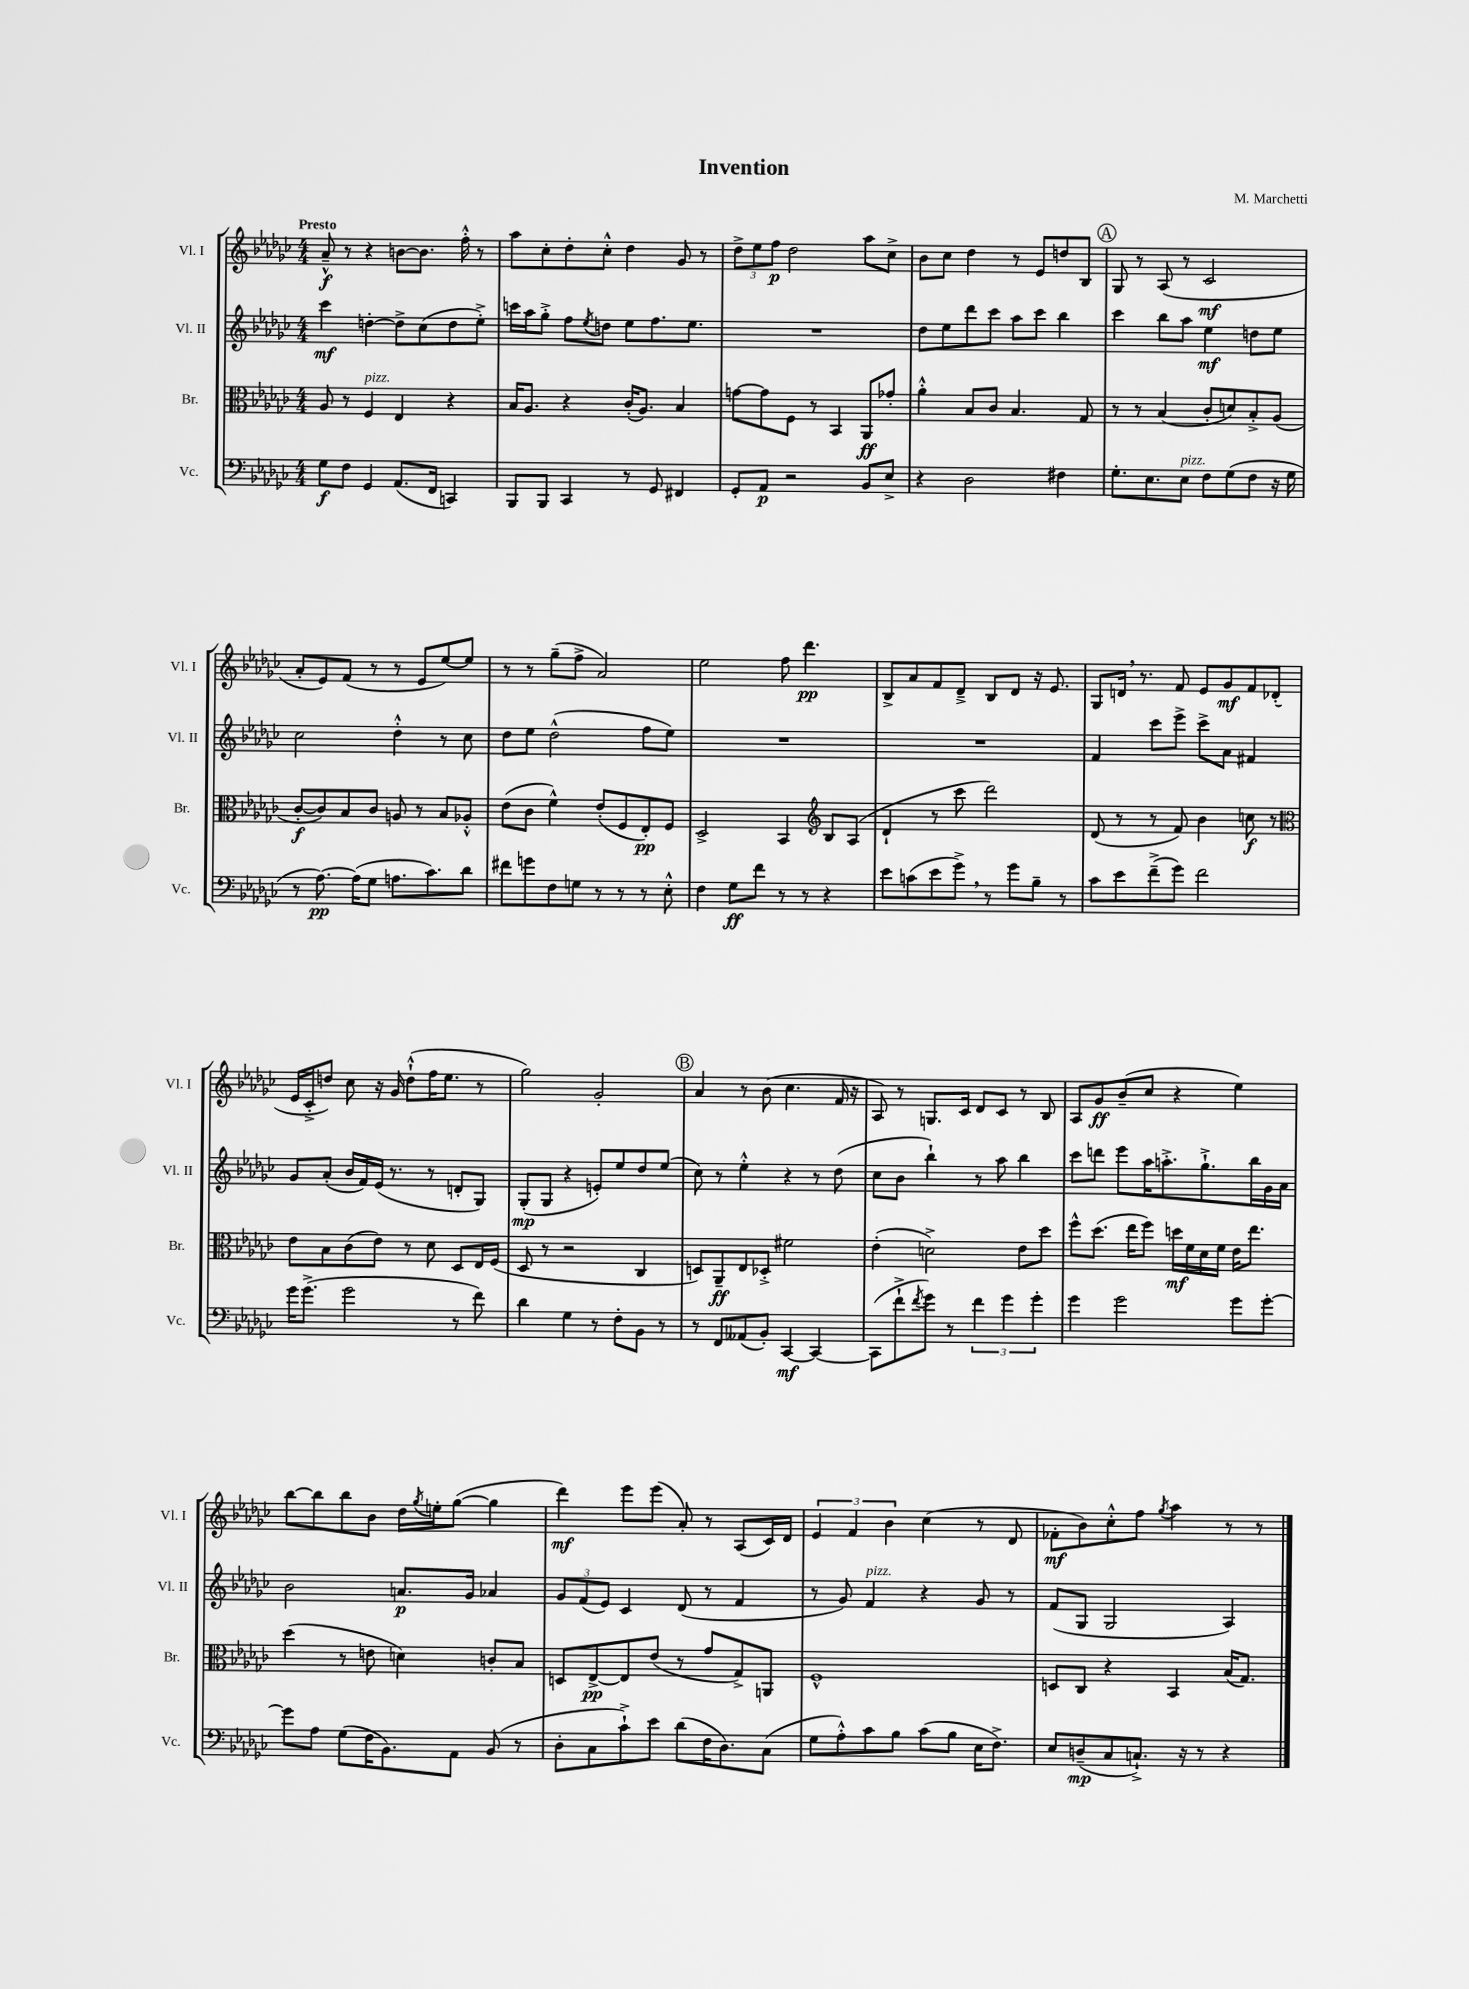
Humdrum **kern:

**kern	**dynam	**kern	**dynam	**kern	**dynam	**kern	**dynam
*part4	*part4	*part3	*part3	*part2	*part2	*part1	*part1
*staff4	*staff4	*staff3	*staff3	*staff2	*staff2	*staff1	*staff1
*I"Vc.	*	*I"Br.	*	*I"Vl. II	*	*I"Vl. I	*
*I'Vc.	*	*I'Br.	*	*I'Vl. II	*	*I'Vl. I	*
*clefF4	*	*clefC3	*	*clefG2	*	*clefG2	*
*k[b-e-a-d-g-c-]	*	*k[b-e-a-d-g-c-]	*	*k[b-e-a-d-g-c-]	*	*k[b-e-a-d-g-c-]	*
*M4/4	*	*M4/4	*	*M4/4	*	*M4/4	*
=1	=1	=1	=1	=1	=1	=1	=1
!	!	!	!	!	!	!LO:TX:a:B:t=Presto	!
8G-\L	f	8A-/	.	4ccc-\	mf	8a-~^^/	f
8F\J	.	8r	.	.	.	8r	.
!	!	!LO:TX:a:i:t=pizz.	!	!	!	!	!
4GG-/	.	4F/	.	[4ddn'\	.	4r	.
(8.AA-/L	.	4E-/	.	8dd^\L]	.	[8bn\L	.
.	.	.	.	(8cc-\	.	8.b\J]	.
16FF/Jk	.	.	.	.	.	.	.
4CCn/)	.	4r	.	8dd\	.	.	.
.	.	.	.	.	.	16ff'^^\	.
.	.	.	.	8ee-'^\J)	.	8r	.
=2	=2	=2	=2	=2	=2	=2	=2
8BBB-/L	.	16B-/KL	.	16cccn\LL	.	8aa-\L	.
.	.	8.A-/J	.	16aa-\J	.	.	.
8BBB-/J	.	.	.	8gg-'^\J	.	8cc-'\	.
4CC-/	.	4r	.	8ff\L	.	8dd-'\	.
.	.	.	.	8qee-/	.	.	.
.	.	.	.	8ddn\J	.	8cc-'^^\J	.
8r	.	(16c-'/KL	.	8ee-\L	.	4dd-\	.
.	.	8.A-/J)	.	.	.	.	.
8GG-/	.	.	.	8.ff\	.	.	.
4FF#X/	.	4B-/	.	.	.	8g-/	.
.	.	.	.	8.ee-\J	.	.	.
.	.	.	.	.	.	8r	.
=3	=3	=3	=3	=3	=3	=3	=3
8GG-'/L	.	[8gn\L	.	1r	.	12dd-^\L	.
.	.	.	.	.	.	12ee-\	.
8AA-/J	p	8g\]	.	.	.	.	.
.	.	.	.	.	.	12ff\J	p
2r	.	8F\J	.	.	.	2dd-\	.
.	.	8r	.	.	.	.	.
.	.	4BB-/	.	.	.	.	.
8BB-/L	.	8AA-/L	ff	.	.	8aa-\L	.
8E-^/J	.	8g-X'/J	.	.	.	8cc-^\J	.
=4	=4	=4	=4	=4	=4	=4	=4
4r	.	4a-'^^\	.	8dd-\L	.	8b-\L	.
.	.	.	.	8ee-\	.	8cc-\J	.
2D-\	.	8B-/L	.	8ddd-\	.	4dd-\	.
.	.	8c-/J	.	8ccc-\J	.	.	.
.	.	4.B-/	.	8aa-\L	.	8r	.
.	.	.	.	8ccc-\J	.	8e-/L	.
4F#X\	.	.	.	4bb-\	.	8ddn/	.
.	.	8G-/	.	.	.	8B-/J	.
!!LO:REH:place=s1:t=A
=5	=5	=5	=5	=5	=5	=5	=5
8.G-'\L	.	8r	.	4ccc-\	.	8G-/	.
.	.	8r	.	.	.	8r	.
8.E-\	.	.	.	.	.	.	.
.	.	(4B-/	.	8bb-\L	.	(8A-/	.
!LO:TX:a:i:t=pizz.	!	!	!	!	!	!	!
8E-\J	.	.	.	8aa-\J	.	8r	.
8F\L	.	8c-'/L	.	4ee-\	mf	2c-/	mf
(8G-\	.	8dn/)	.	.	.	.	.
8F\J	.	8B-'^/	.	8ddn\L	.	.	.
16r	.	(8A-/J	.	8ee-\J	.	.	.
16G-\	.	.	.	.	.	.	.
!!LO:LB:g=z
=6	=6	=6	=6	=6	=6	=6	=6
8r	.	[8c-'/L	f	2cc-\	.	8a-'/L	.
[8.A-\)	pp	8c-/])	.	.	.	8e-/)	.
.	.	8B-/	.	.	.	(8f/J	.
(16A-\KL]	.	.	.	.	.	.	.
8G-\J	.	8c-/J	.	.	.	8r	.
8.An\L	.	8An/	.	4dd-'^^\	.	8r	.
.	.	8r	.	.	.	8e-/L	.
8.c-\)	.	.	.	.	.	.	.
.	.	8B-/L	.	8r	.	[8ee-/)	.
8d-\J	.	8A-X'^^/J	.	8cc-\	.	8ee-/J]	.
=7	=7	=7	=7	=7	=7	=7	=7
8f#X\L	.	(8e-\L	.	8dd-\L	.	8r	.
8gn\	.	8c-\J	.	8ee-\J	.	8r	.
8F\	.	4f^^\)	.	(2dd-^^\	.	(8gg-~\L	.
8Gn\J	.	.	.	.	.	8ff^\J	.
8r	.	(8e-'/L	.	.	.	2a-/)	.
8r	.	8F/	.	.	.	.	.
8r	.	8E-'/)	pp	8ff\L	.	.	.
8E-'^^\	.	8F/J	.	8ee-\J)	.	.	.
=8	=8	=8	=8	=8	=8	=8	=8
4F\	.	2D-^/	.	1r	.	2ee-\	.
8G-\L	ff	.	.	.	.	.	.
8f\J	.	.	.	.	.	.	.
8r	.	4BB-/	.	.	.	8ff\	.
8r	.	.	.	.	.	4.ddd-\	pp
*	*	*clefG2	*	*	*	*	*
4r	.	8B-/L	.	.	.	.	.
.	.	(8A-/J	.	.	.	.	.
=9	=9	=9	=9	=9	=9	=9	=9
8e-\L	.	4d-`/	.	1r	.	8B-^/L	.
(8cn\	.	.	.	.	.	8a-/	.
8e-\	.	8r	.	.	.	8f/	.
8g-^,\J)	.	8ccc-\	.	.	.	8d-~^/J	.
8r	.	2ddd-\)	.	.	.	8B-/L	.
8g-\L	.	.	.	.	.	8d-/J	.
8B-~\J	.	.	.	.	.	16r	.
.	.	.	.	.	.	8.e-/	.
8r	.	.	.	.	.	.	.
=10	=10	=10	=10	=10	=10	=10	=10
8c-\L	.	(8d-/	.	4f/	.	8G-/L	.
8e-\	.	8r	.	.	.	16dn,/Jk	.
.	.	.	.	.	.	8.r	.
(8f~^\	.	8r	.	8ccc-\L	.	.	.
8g-\J)	.	8f/)	.	8eee-^\J	.	8f/	.
2f\	.	4b-\	.	8ccc-^\L	.	8e-/L	.
.	.	.	.	8a-\J	.	8g-/	mf
.	.	8ccn\	f	4f#X/	.	8f/	.
.	.	8r	.	.	.	(8d-X'/J	.
!!LO:LB:g=z
=11	=11	=11	=11	=11	=11	=11	=11
*	*	*clefC3	*	*	*	*	*
16g-\KL	.	8e-\L	.	8g-/L	.	16e-/LL	.
(8.g-^\J	.	.	.	.	.	16c-'^/J	.
.	.	8B-\	.	(8a-'/J	.	8ddn/J)	.
2g-\	.	(8c-\	.	16b-/LL	.	8cc-\	.
.	.	.	.	16f/)	.	.	.
.	.	8e-\J)	.	(16e-/JJ	.	16r	.
.	.	.	.	8.r	.	16g-/	.
.	.	8r	.	.	.	(8dd`^^\L	.
.	.	8d-\	.	8r	.	16ff\K	.
.	.	.	.	.	.	8.ee-\J	.
8r	.	8D-/L	.	8dn'/L	.	.	.
8f\)	.	16E-/L	.	8G-/J)	.	8r	.
.	.	(16F/JJ	.	.	.	.	.
=12	=12	=12	=12	=12	=12	=12	=12
4d-\	.	8D-/	.	(8G-'/L	mp	2gg-\)	.
.	.	8r	.	8G-/J	.	.	.
4G-\	.	2r	.	4r	.	.	.
8r	.	.	.	8en'/L)	.	2g-'/	.
8F'\L	.	.	.	8ee-/	.	.	.
8BB-\J	.	4C-/	.	8dd-/	.	.	.
8r	.	.	.	(8ee-/J	.	.	.
!!LO:REH:place=s1:t=B
=13	=13	=13	=13	=13	=13	=13	=13
8r	.	8Dn/L)	.	8cc-\)	.	4a-/	.
8FF/L	.	8AA-~/	ff	8r	.	.	.
(8AA--X/	.	8E-/	.	4ee-'^^\	.	8r	.
8BB-'/J)	.	8D-X'^/J	.	.	.	(8b-\	.
[4CC-/	mf	2f#X\	.	4r	.	4.cc-\	.
4CC-/_	.	.	.	8r	.	.	.
.	.	.	.	(8dd-\	.	16f/	.
.	.	.	.	.	.	16r	.
=14	=14	=14	=14	=14	=14	=14	=14
(8CC-\L]	.	(4e-'\	.	8cc-\L	.	8A-/)	.
8f`^\	.	.	.	8b-\J	.	8r	.
8qf/	.	.	.	.	.	.	.
8g-\J)	.	2dn^\)	.	4bb-`\)	.	8.Gn/L	.
8r	.	.	.	.	.	.	.
.	.	.	.	.	.	16c-/Jk	.
6f\	.	.	.	8r	.	8d-/L	.
.	.	.	.	8aa-\	.	8c-/J	.
6g-\	.	.	.	.	.	.	.
.	.	8e-\L	.	4bb-\	.	8r	.
6g-'\	.	.	.	.	.	.	.
.	.	8dd-\J	.	.	.	8B-/	.
=15	=15	=15	=15	=15	=15	=15	=15
4g-\	.	8ff^^\L	.	8ccc-\L	.	8A-/L	.
.	.	(8.dd-\J	.	8dddn\J	.	8g-/	ff
2g-\	.	.	.	8eee-\L	.	(8b-~/	.
.	.	16ee-\KL	.	.	.	.	.
.	.	8ff\J)	.	16aa-\K	.	8cc-/J	.
.	.	.	.	8.aan'^\	.	.	.
.	.	16ddn\LL	mf	.	.	4r	.
.	.	16f\	.	.	.	.	.
.	.	16d-\	.	8.gg-`^\	.	.	.
.	.	16f\JJ	.	.	.	.	.
8g-\L	.	16e-\KL	.	.	.	4ee-\)	.
.	.	8.ee-\J	.	16bb-\L	.	.	.
[8g-'\J	.	.	.	16g-\	.	.	.
.	.	.	.	16a-\JJ	.	.	.
!!LO:LB:g=z
=16	=16	=16	=16	=16	=16	=16	=16
8g-\L]	.	(4dd-\	.	2b-\	.	[8bb-\L	.
8A-\J	.	.	.	.	.	8bb-\]	.
(8G-\L	.	8r	.	.	.	8bb-\	.
16F\K	.	8en\	.	.	.	8b-\J	.
8.BB-\)	.	.	.	.	.	.	.
.	.	4dn\)	.	8.an/L	p	16dd-\LL	.
.	.	.	.	.	.	8qgg-/	.
.	.	.	.	.	.	16een'\J	.
8AA-\J	.	.	.	.	.	([8gg-\J	.
.	.	.	.	16g-/Jk	.	.	.
(8BB-/	.	8cn'/L	.	4a-X/	.	4gg-\]	.
8r	.	8B-/J	.	.	.	.	.
=17	=17	=17	=17	=17	=17	=17	=17
8D-'\L	.	8Dn/L	.	12g-/L	.	4ddd-\)	mf
.	.	.	.	(12f/	.	.	.
8C-\	.	[8E-^/	pp	.	.	.	.
.	.	.	.	12e-/J)	.	.	.
8c-`^\)	.	8E-/]	.	4c-/	.	8eee-\L	.
8e-\J	.	(8e-/J	.	.	.	(8eee-\J	.
(8d-\L	.	8r	.	(8d-/	.	8a-'/)	.
16F\K	.	8g-/L	.	8r	.	8r	.
8.D-\)	.	.	.	.	.	.	.
.	.	8G-^/)	.	4f/	.	(8A-/L	.
(8C-\J	.	8AAn/J	.	.	.	16c-/L)	.
.	.	.	.	.	.	16d-/JJ	.
=18	=18	=18	=18	=18	=18	=18	=18
8G-\L	.	1F^^	.	8r	.	6e-/	.
8A-'^^\)	.	.	.	8g-/)	.	.	.
.	.	.	.	.	.	6f/	.
!	!	!	!	!LO:TX:a:i:t=pizz.	!	!	!
8c-\	.	.	.	4f/	.	.	.
.	.	.	.	.	.	6b-\	.
8B-\J	.	.	.	.	.	.	.
(8c-\L	.	.	.	4r	.	(4cc-\	.
8B-\J	.	.	.	.	.	.	.
16E-\KL	.	.	.	8g-/	.	8r	.
8.F^\J)	.	.	.	.	.	.	.
.	.	.	.	8r	.	8d-/	.
=19	=19	=19	=19	=19	=19	=19	=19
8E-/L	.	8Dn/L	.	(8f/L	.	8f-X'\L	mf
(8Dn~/	mp	8C-/J	.	8G-/J	.	8b-\)	.
8C-/	.	4r	.	2G-/	.	8cc-'^^\	.
8.Cn`^/J)	.	.	.	.	.	8ff\J	.
.	.	.	.	.	.	8qgg-/	.
.	.	4BB-/	.	.	.	4aa-\	.
16r	.	.	.	.	.	.	.
8r	.	.	.	.	.	.	.
4r	.	(16B-/KL	.	4A-/)	.	8r	.
.	.	8.G-/J)	.	.	.	.	.
.	.	.	.	.	.	8r	.
==	==	==	==	==	==	==	==
*-	*-	*-	*-	*-	*-	*-	*-
